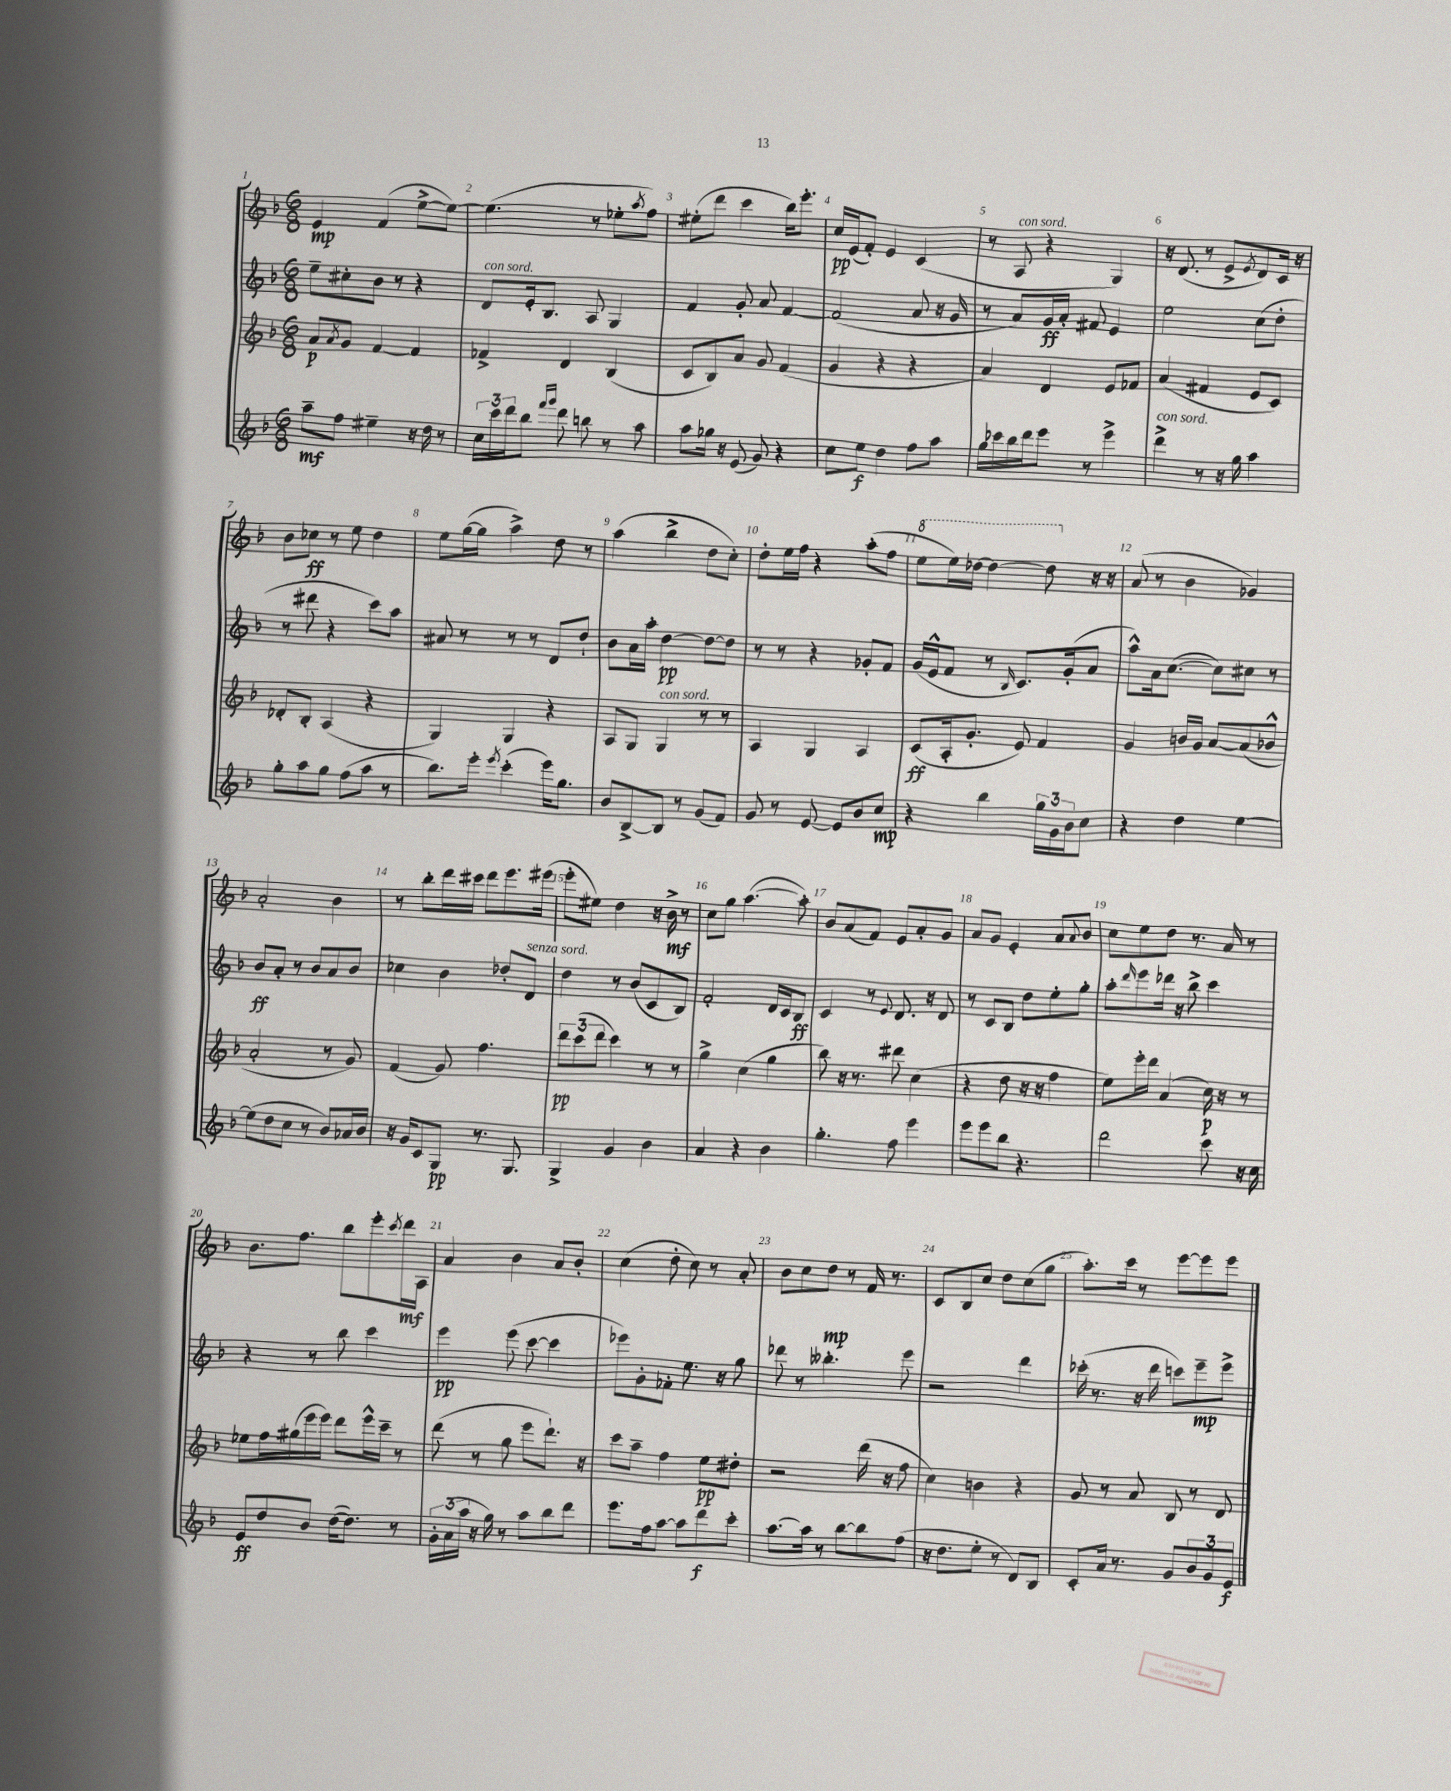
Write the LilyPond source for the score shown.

<<
\new StaffGroup <<
\new Staff = "s0" {
    \clef treble \key f \major \numericTimeSignature \time 6/8
    e'4\mp f'4( e''8~-> e''8~) |
    e''4.( r8 ees''8-. \acciaccatura { a''8 } f''8) |
    eis''8-.( d'''8 c'''4 bes''16) e'''8.-. |
    c''16\pp e'16( f'8-.) e'4 c'4( |
    r8 a8^\markup { \italic "con sord." } r4 g4) |
    r16 d'8.( r8 e'8-> \acciaccatura { e'8 } d'8) c'16 r16 |
    bes'8 ces''8\ff r8 e''8 d''4 |
    e''8 g''16~( g''16 a''4->) d''8 r8 |
    a''4( bes''4-> d''8 c''8-.) |
    d''8-. e''16 f''16 r4 a''8-.( f''8 |
    \ottava #1 e'''8 e'''16) des'''16~ des'''4~ des'''8 \ottava #0 r16 r16 |
    a'8( r8 bes'4 ges'4) |
    a'2-. bes'4 |
    r8 bes''8-. d'''16 cis'''16 d'''8 e'''8. eis'''16( |
    e'''8-. eis''8) d''4 r16 bes'16->\mf r8 |
    c''8 g''8 a''4.~( a''8-.) |
    bes'8 a'8( f'8) e'8 a'8-. g'8 |
    a'8 g'8 e'4-. a'8 \appoggiatura { a'8 } bes'8 |
    c''8 e''8 d''8 r8. a'16 r8 |
    bes'8. f''8. bes''8 e'''8-. \acciaccatura { c'''8 } d'''16\mf a16 |
    a'4 bes'4 a'8 bes'8-. |
    c''4( d''8-. c''8) r8 a'8-. |
    bes'8 c''8 d''8\mp r8 f'16 r8. |
    c'8 bes8 c''8 d''8 c''8( g''8 |
    a''8.-.) c'''16 r8 e'''8~ e'''8 e'''8 \bar "|." |
}
\new Staff = "s1" {
    \clef treble \key f \major \numericTimeSignature \time 6/8
    e''8-- cis''8-. bes'8 r8 r4 |
    d'8^\markup { \italic "con sord." } e'16-. bes8. a8 g4 |
    f'4 g'8-. a'8 f'4~ |
    f'2( a'8 r16 g'16 |
    r8 a'8) g'16\ff a'16-. fis'8 e'4 |
    e''2 c''8( d''8-. |
    r8 dis'''8 r4 c'''8) a''8 |
    ais'8 r8 r8 r8 d'8 d''8-! |
    bes'8 a'16 a''16-. d''4~\pp d''8~ d''8 |
    r8 r8 r4 ges'8-. f'8 |
    g'16( e'16-^ f'8 r8 \grace { bes16 } c'8.) g'16-.( a'8 |
    a''8-^) a'16 c''8.~( c''8) cis''8 r8 |
    bes'8\ff a'8-. r8 bes'8 a'8 bes'8 |
    ces''4 bes'4 des''8-. d'8^\markup { \italic "senza sord." } |
    d''4 r8 bes'8( c'8 bes8) |
    f'2-. d'16 c'16 bes8\ff |
    c'4 r8 \appoggiatura { e'8 } d'8. r16 d'8 |
    r8 c'8 bes8 d''8 e''8-. g''8-. |
    a''8-. \grace { d'''16 } e'''8 des'''16 r16 bes''8-> c'''4 |
    r4 r8 bes''8 c'''4 |
    e'''4\pp e'''8( c'''8~ c'''4 |
    ees'''8) g'8-. fes'8-. e''8. r16 g''8 |
    des'''8 r8 beses''4.-. e'''8 |
    r2 d'''4 |
    ces'''16-.( r8. r16 d'''16 c'''8) e'''8--\mp e'''8-> \bar "|." |
}
\new Staff = "s2" {
    \clef treble \key f \major \numericTimeSignature \time 6/8
    a'8\p \acciaccatura { a'8 } g'8 f'4~ f'4 |
    fes'4-> d'4 bes4( |
    c'8 bes8) a'8 g'8 f'4( |
    g'4 r4 r4 |
    a'4) d'4 e'8 fes'8 |
    a'4( fis'4 e'8 c'8) |
    des'8-. bes8-. a4( r4 |
    g4) g4 r4 |
    a8 g8 g4^\markup { \italic "con sord." } r8 r8 |
    a4 g4 a4 |
    c'8\ff( a16-. g'8.-. e'8) f'4 |
    g'4 b'16 g'16 a'8~ a'8( bes'8-^ |
    a'2-. r8 g'8) |
    f'4( g'8) f''4. |
    \tuplet 3/2 { d'''8\pp c'''8( d'''8 } c'''4) r8 r8 |
    g''4-> c''4( g''4 |
    bes''8) r16 r8. dis'''8 c''4( |
    r4 d''8 r16 r16 f''4 |
    e''8) e'''16-. d'''16 a'4( c''16\p) r16 r8 |
    ees''8 f''16 gis''16( e'''16 e'''16) d'''8 e'''16-^ c'''16-- r8 |
    d'''8( r8 g''8 e'''8 d'''8.-!) r16 |
    c'''8 a''8-- f''4 e''8\pp dis''8-. |
    r2 d'''16( r16 f''8 |
    c''4) b'4 r4 |
    g'8 r8 a'8 bes8 r8 d'8 \bar "|." |
}
\new Staff = "s3" {
    \clef treble \key f \major \numericTimeSignature \time 6/8
    a''8--\mf f''8 eis''4-- r16 d''16 r8 |
    \tuplet 3/2 { c''16 c'''16 d'''16 } bes''8 \grace { f'''16 g'''16 } d'''8 b''8 r8 a''8 |
    a''8 ges''16 r16 e'8( g'8) r4 |
    c''8 e''8\f d''4 f''8 a''8 |
    g''16 ces'''16 bes''16 d'''16 e'''8 r8 e'''4-> |
    d'''4->^\markup { \italic "con sord." } r8 r16 g''16 a''4 |
    g''8-. a''8 g''8 f''8( a''8 r8 |
    bes''8.) e'''16-. \acciaccatura { e'''8 } c'''4-.( e'''16) g''8. |
    bes'8 bes8~-> bes8 r8 g'8( f'8) |
    g'8 r8 e'8~ e'8 bes'8 c''8\mp |
    r4 bes''4 \tuplet 3/2 { g''16 g'16 bes'16 } c''8 |
    r4 d''4 e''4~ |
    e''8( d''8 c''8 r8 bes'8) aes'16 bes'16 |
    r16 g'16 c'8 g8\pp r8. g8. |
    g4-> g'4 bes'4 |
    a'4 r4 bes'4 |
    g''4.-. f''8 e'''4 |
    e'''8 e'''8 bes''8 r4. |
    d'''2 c'''8 r16 c''16 |
    e'8\ff d''8 bes'8 d''16~( d''8.) r8 |
    \tuplet 3/2 { g'16-. a'16( a''16 } r16 g''16) r8 a''8 bes''8 d'''8 |
    e'''8. f''16 a''8~ a''8 d'''8\f c'''8-. |
    a''8.~ a''16 r8 bes''8~ bes''8 f''8( |
    r16 d''8. e''8-. r8 d'8) bes8 |
    c'8-. a'16 r8. g'8 \tuplet 3/2 { bes'8 g'8 e'8\f } \bar "|." |
}
>>
>>
\layout { \context { \Score \override BarNumber.break-visibility = ##(#f #t #t) barNumberVisibility = #all-bar-numbers-visible } }
